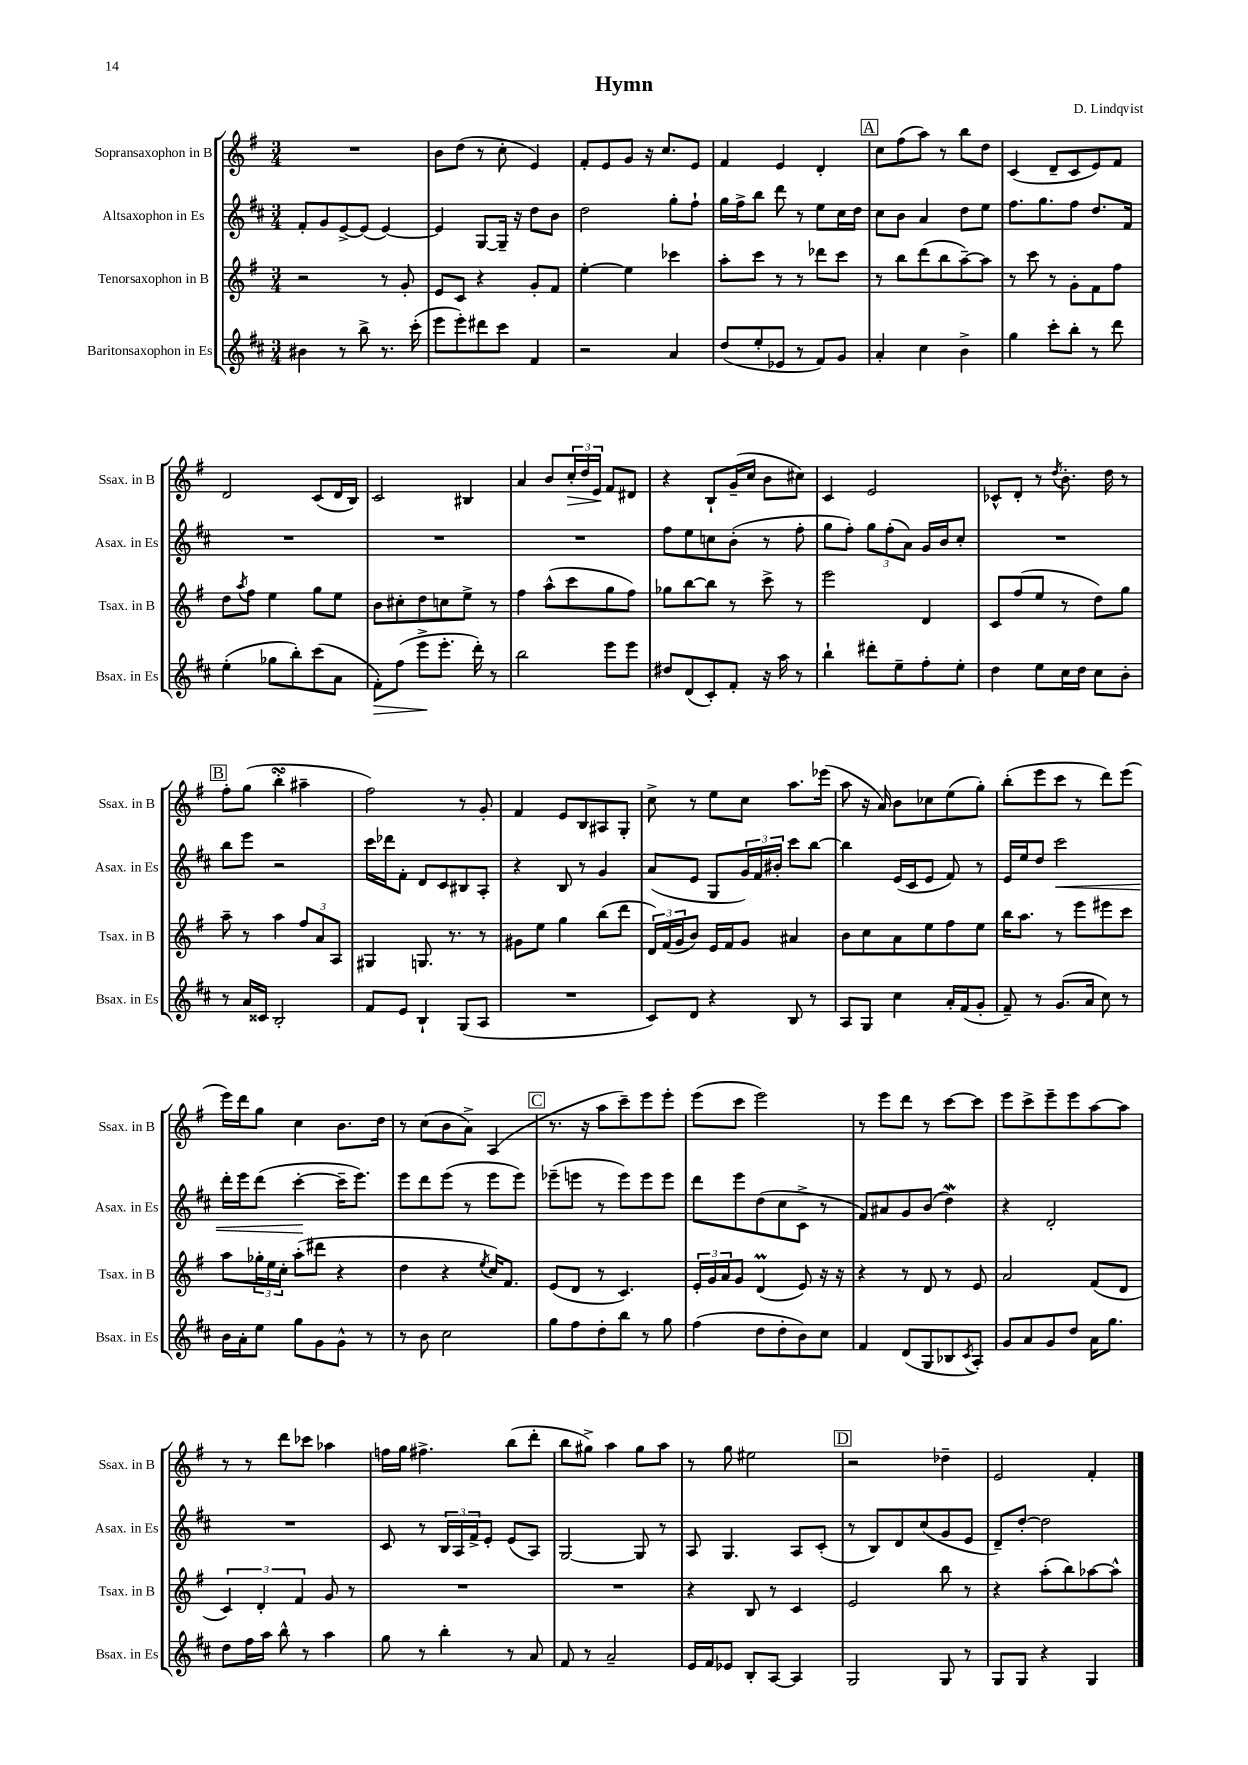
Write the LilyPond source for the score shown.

\header { title = "Hymn" composer = "D. Lindqvist" }
<<
\new StaffGroup <<
\new Staff = "s0" \with { instrumentName = "Sopransaxophon in B" shortInstrumentName = "Ssax. in B" } {
    \clef treble \key g \major \numericTimeSignature \time 3/4
    R2. |
    b'8 d''8( r8 c''8-. e'4) |
    fis'8-. e'8 g'8 r16 c''8. e'8 |
    fis'4 e'4 d'4-. |
    \mark \markup { \box "A" } c''8 fis''8( a''8) r8 b''8 d''8 |
    c'4( d'8-- c'8 e'8) fis'8 |
    d'2 c'8( d'16 b16) |
    c'2 bis4 |
    a'4 b'8 \tuplet 3/2 { c''16-.\> d''16 e'16\! } fis'8 dis'8 |
    r4 b8-! g'16--( c''16 b'8 cis''8) |
    c'4 e'2 |
    ces'8-^ d'8-. r8 \acciaccatura { d''8 } b'8.-. d''16 r8 |
    \mark \markup { \box "B" } fis''8-. g''8( b''4-.\turn ais''4-- |
    fis''2) r8 g'8-. |
    fis'4 e'8 b8 ais8 g8-. |
    c''8-> r8 e''8 c''8 a''8. ees'''16( |
    a''8 r16 a'16) b'8 ces''8 e''8( g''8-.) |
    b''8-.( e'''8 c'''8 r8 d'''8) e'''8( |
    e'''16) d'''16 g''8 c''4 b'8. d''16 |
    r8 c''8( b'8 a'8->) a4( |
    \mark \markup { \box "C" } r8. r16 a''8 c'''8--) e'''8 e'''8-. |
    e'''8( c'''8 e'''2) |
    r8 e'''8 d'''8 r8 c'''8~ c'''8 |
    e'''8 c'''8-> e'''8-- e'''8 a''8~ a''8 |
    r8 r8 d'''8 ces'''8 aes''4 |
    f''16 g''16 fis''4.-> b''8( d'''8-. |
    b''8 gis''8->) a''4 gis''8 a''8 |
    r8 g''8 eis''2 |
    \mark \markup { \box "D" } r2 des''4-- |
    e'2 fis'4-. \bar "|." |
}
\new Staff = "s1" \with { instrumentName = "Altsaxophon in Es" shortInstrumentName = "Asax. in Es" } {
    \clef treble \key d \major \numericTimeSignature \time 3/4
    fis'8-. g'8 e'8~-> e'8( e'4~) |
    e'4 g8~ g16-- r16 d''8 b'8 |
    d''2 g''8-. fis''8-! |
    g''16 fis''16-> b''8 d'''8 r8 e''8 cis''16 d''16 |
    \mark \markup { \box "A" } cis''8 b'8 a'4 d''8 e''8 |
    fis''8. g''8. fis''8 d''8. fis'16 |
    R2. |
    R2. |
    R2. |
    fis''8 e''8 c''8 b'8-.( r8 fis''8-. |
    g''8 fis''8-.) \tuplet 3/2 { g''8 fis''8-.( a'8) } g'16 b'16 cis''8-. |
    R2. |
    \mark \markup { \box "B" } b''8 e'''8 r2 |
    cis'''16 des'''16 fis'8-. d'8 cis'8 bis8 a8-. |
    r4 b8 r8 g'4 |
    a'8( e'8 g8 \tuplet 3/2 { g'16) fis'16 bis'16-. } cis'''8 b''8~ |
    b''4 e'16( cis'16 e'8 fis'8) r8 |
    e'16 e''16 d''8 cis'''2\< |
    d'''16-. e'''16 d'''8( cis'''4~-.\! cis'''16-- e'''8.) |
    e'''8 d'''8 e'''8( r8 e'''8 e'''8) |
    \mark \markup { \box "C" } ees'''8--( e'''8 r8 e'''8) e'''8 e'''8 |
    d'''8 e'''8 d''8( cis''8 cis'8-> r8 |
    fis'8) ais'8 g'8 b'8( d''4\mordent) |
    r4 d'2-. |
    R2. |
    cis'8 r8 \tuplet 3/2 { b16 a16 fis'16-> } e'8-. e'8( a8) |
    g2~ g8 r8 |
    a8 g4. a8 cis'8-.( |
    \mark \markup { \box "D" } r8 b8) d'8 cis''8( g'8 e'8 |
    d'8--) d''8~-. d''2 \bar "|." |
}
\new Staff = "s2" \with { instrumentName = "Tenorsaxophon in B" shortInstrumentName = "Tsax. in B" } {
    \clef treble \key g \major \numericTimeSignature \time 3/4
    r2 r8 g'8-. |
    e'8 c'8 r4 g'8-. fis'8 |
    e''4~-. e''4 ces'''4 |
    a''8-. c'''8 r8 r8 des'''8 c'''8 |
    \mark \markup { \box "A" } r8 b''8 d'''8( b''8 a''8~--) a''8 |
    r8 c'''8 r8 g'8-. fis'8 fis''8 |
    d''8 \acciaccatura { a''8 } fis''8 e''4 g''8 e''8 |
    b'8 cis''8-. d''8 c''8 e''8-> r8 |
    fis''4 a''8-^( c'''8 g''8 fis''8) |
    ges''8 b''8~ b''8 r8 c'''8-> r8 |
    e'''2 d'4 |
    c'8 fis''8( e''8 r8 d''8) g''8 |
    \mark \markup { \box "B" } a''8-- r8 a''4 \tuplet 3/2 { fis''8 a'8 a8 } |
    gis4 g8. r8. r8 |
    gis'8 e''8 g''4 b''8( d'''8 |
    \tuplet 3/2 { d'16) fis'16( g'16 } b'8) e'16 fis'16 g'8 ais'4 |
    b'8 c''8 a'8 e''8 fis''8 e''8 |
    b''16 a''8. r8 e'''8 eis'''8 c'''8 |
    a''8 \tuplet 3/2 { ges''16-. e''16 c''16-. } a''8-.( dis'''8 r4 |
    d''4 r4 \acciaccatura { e''8 } c''16) fis'8. |
    \mark \markup { \box "C" } e'8( d'8 r8 c'4.) |
    \tuplet 3/2 { e'16-. g'16 a'16 } g'8 d'4\prall( e'8) r16 r16 |
    r4 r8 d'8 r8 e'8 |
    a'2 fis'8( d'8 |
    \tuplet 3/2 { c'4) d'4-. fis'4 } g'8 r8 |
    R2. |
    R2. |
    r4 b8 r8 c'4 |
    \mark \markup { \box "D" } e'2 b''8 r8 |
    r4 a''8-.( b''8) aes''8~ aes''8-^ \bar "|." |
}
\new Staff = "s3" \with { instrumentName = "Baritonsaxophon in Es" shortInstrumentName = "Bsax. in Es" } {
    \clef treble \key d \major \numericTimeSignature \time 3/4
    bis'4 r8 b''8-> r8. cis'''16-.( |
    e'''8 e'''8-.) dis'''8 cis'''8 fis'4 |
    r2 a'4 |
    d''8( e''8-. ees'8 r8 fis'8) g'8 |
    \mark \markup { \box "A" } a'4-. cis''4 b'4-> |
    g''4 cis'''8-. b''8-. r8 d'''8 |
    e''4-.( ges''8 b''8-.) cis'''8( a'8 |
    fis'8-.\>) fis''8( e'''8->\! e'''8.-. d'''16-.) r8 |
    b''2 e'''8 e'''8 |
    dis''8 d'8( cis'8-.) fis'8-. r16 a''16 r8 |
    b''4-! dis'''8-. e''8-- fis''8-. e''8-. |
    d''4 e''8 cis''16 d''16 cis''8 b'8-. |
    \mark \markup { \box "B" } r8 a'16 cisis'16 b2-. |
    fis'8 e'8 b4-! g8( a8 |
    R2. |
    cis'8) d'8 r4 b8 r8 |
    a8 g8 cis''4 a'16-. fis'16( g'8-. |
    fis'8--) r8 g'8.( a'16 cis''8) r8 |
    b'16 a'16-. e''8 g''8 g'8 g'8-^ r8 |
    r8 b'8 cis''2 |
    \mark \markup { \box "C" } g''8 fis''8 d''8-. b''8 r8 g''8 |
    fis''4( d''8 d''8-. b'8) cis''8 |
    fis'4 d'8( g8 bes8 \acciaccatura { cis'8 } a8-.) |
    g'8 a'8 g'8 d''8 a'16 g''8. |
    d''8 fis''16 a''16 b''8-^ r8 a''4 |
    g''8 r8 b''4-. r8 a'8 |
    fis'8 r8 a'2-- |
    e'16 fis'16 ees'8 b8-. a8~ a4 |
    \mark \markup { \box "D" } g2 g8 r8 |
    g8 g8 r4 g4 \bar "|." |
}
>>
>>
\layout { \context { \Score \remove "Bar_number_engraver" } }
